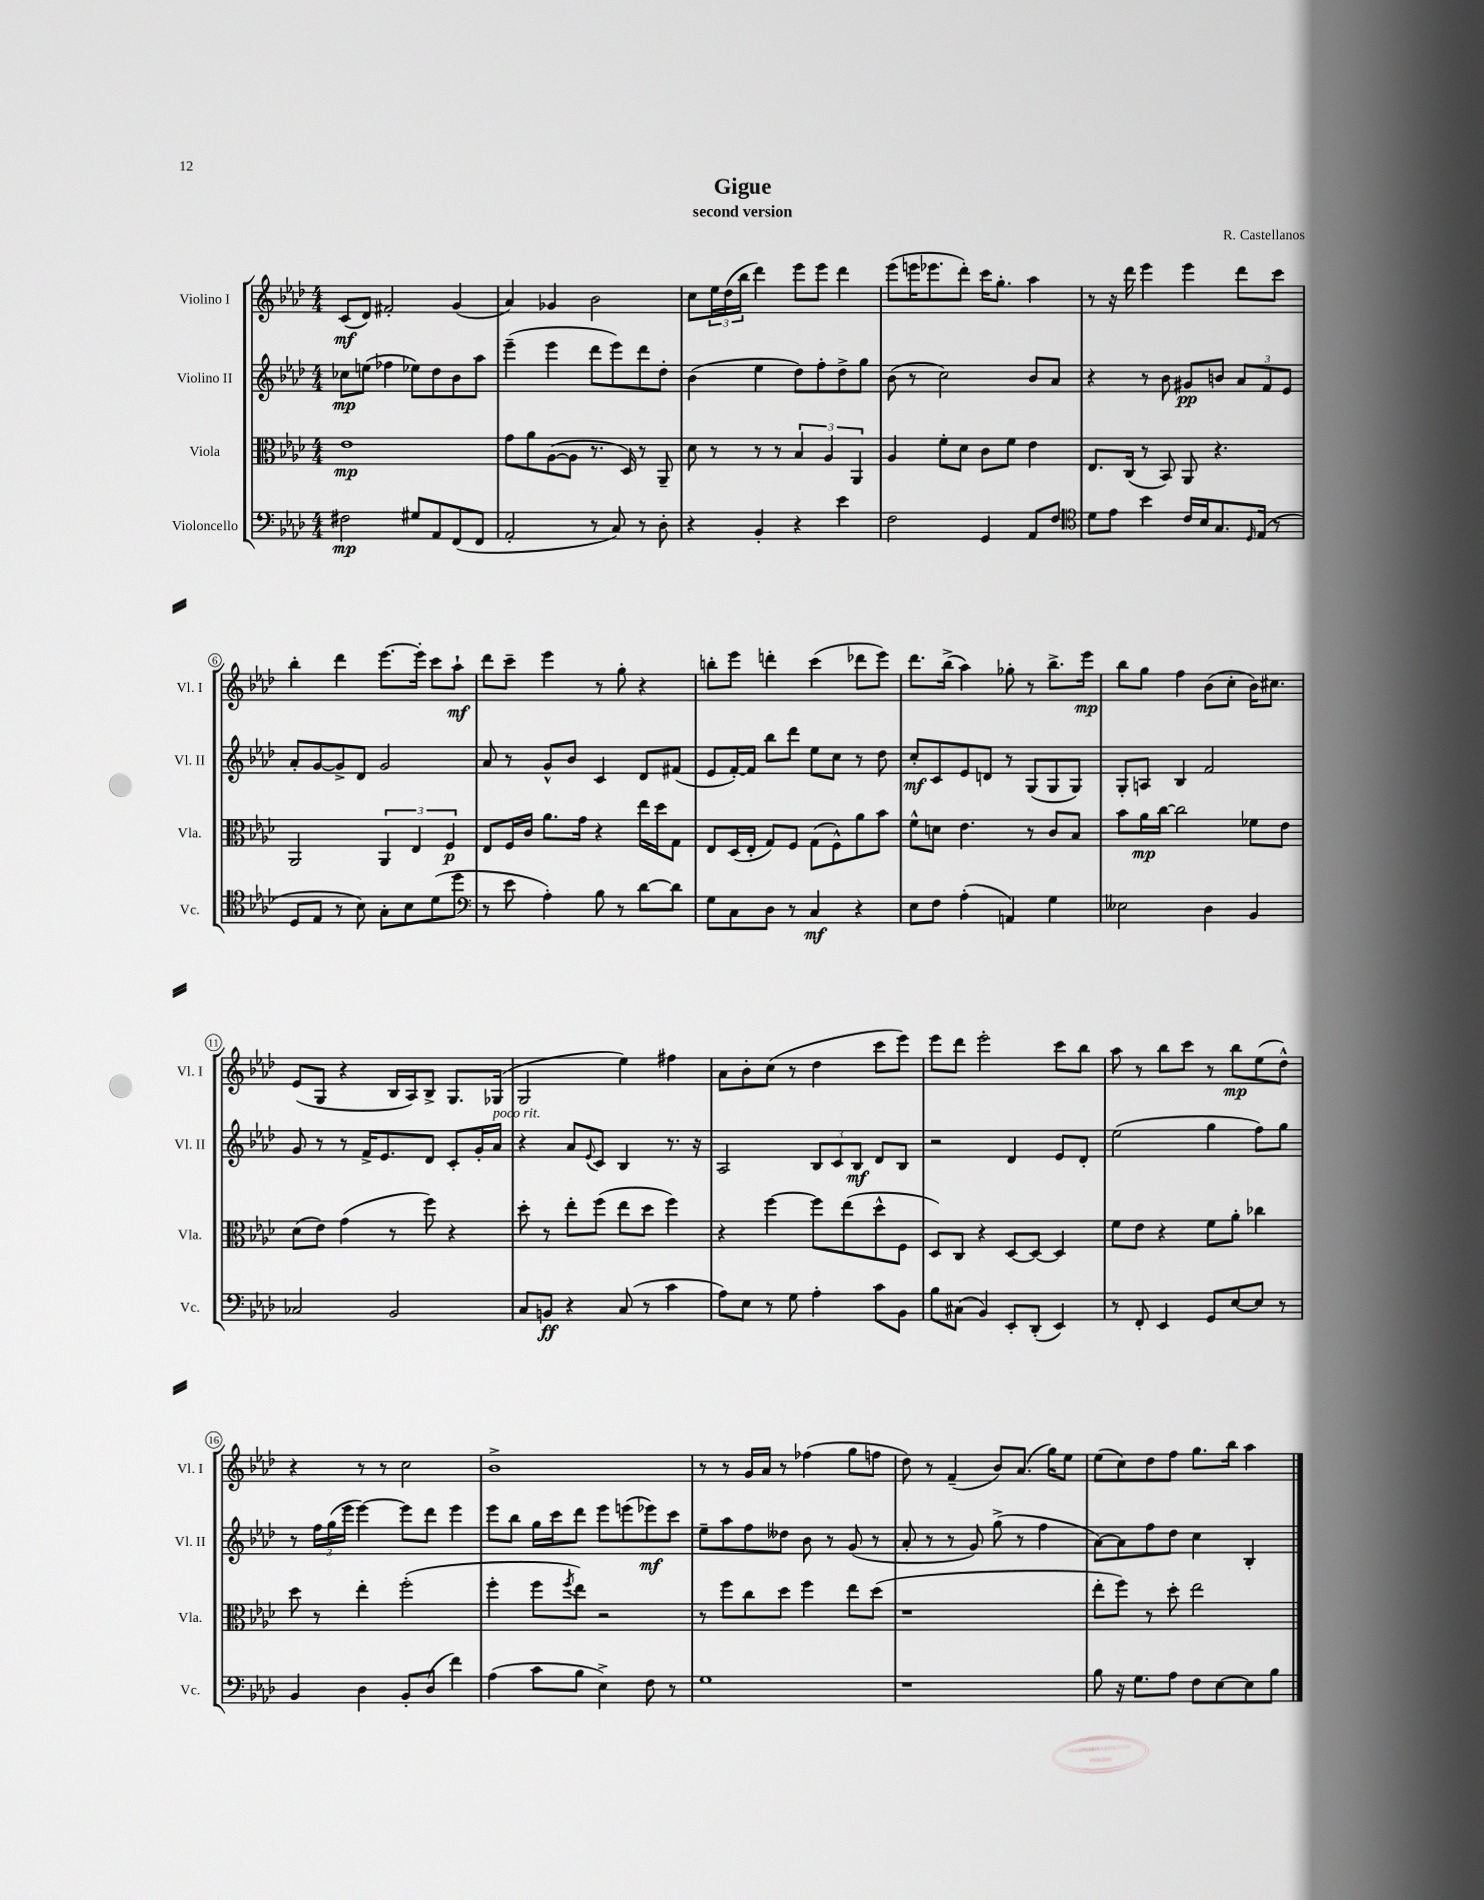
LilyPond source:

\header { title = "Gigue" composer = "R. Castellanos" subtitle = "second version" }
<<
\new StaffGroup <<
\new Staff = "s0" \with { instrumentName = "Violino I" shortInstrumentName = "Vl. I" } {
    \clef treble \key aes \major \numericTimeSignature \time 4/4
    c'8\mf( des'8) fis'2-. g'4( |
    aes'4) ges'4 bes'2 |
    c''8 \tuplet 3/2 { ees''16 des''16( bes''16 } des'''4) ees'''8 ees'''8 des'''4 |
    ees'''8( e'''16 ees'''8. des'''8-.) c'''16 g''8.-. aes''4 |
    r8 r16 des'''16 ees'''4 ees'''4 des'''8 c'''8 |
    bes''4-. des'''4 ees'''8.~ ees'''16-. c'''8 aes''8-!\mf |
    des'''8 c'''8-- ees'''4 r8 g''8-. r4 |
    b''8-. ees'''8 d'''4-. c'''4( des'''8 ees'''8) |
    des'''8. bes''16->( aes''4) ges''8-. r8 bes''8.-> ees'''16\mp |
    bes''8 g''8 f''4 bes'8( c''8-. bes'16) cis''8. |
    ees'8( g8 r4 bes16 aes16) bes8-> g8. ges16( |
    g2 ees''4) fis''4 |
    aes'8 bes'8-. c''8( r8 des''4 c'''8 ees'''8) |
    ees'''8 des'''8 ees'''2-. c'''8 bes''8 |
    aes''8 r8 bes''8 c'''8 r8 bes''8\mp ees''8( des''8-^) |
    r4 r8 r8 c''2 |
    bes'1-> |
    r8 r8 g'16 aes'16 r8 fes''4( g''8 f''8 |
    des''8) r8 f'4--( bes'8) aes'8.( g''16) ees''8 |
    ees''8( c''8) des''8 f''8 g''8. bes''16 aes''4 \bar "|." |
}
\new Staff = "s1" \with { instrumentName = "Violino II" shortInstrumentName = "Vl. II" } {
    \clef treble \key aes \major \numericTimeSignature \time 4/4
    ces''8\mp e''8( fes''4 ees''8) des''8 bes'8 aes''8 |
    ees'''4--( ees'''4 des'''8 ees'''8) des'''8 des''8-. |
    bes'4( ees''4 des''8) f''8-. des''8-> g''8 |
    bes'8( r8 c''2) bes'8 aes'8 |
    r4 r8 bes'8 gis'8\pp b'8 \tuplet 3/2 { aes'8 f'8 ees'8 } |
    aes'8-. g'8~ g'8-> des'8 g'2 |
    aes'8 r8 g'8-^ bes'8 c'4 des'8 fis'8( |
    ees'8 f'16~-.) f'16 bes''8 des'''8 ees''8 c''8 r8 des''8 |
    c''8-.\mf c'8 ees'8 d'8 r8 g8( g8 g8) |
    g8-. a8 bes4 f'2 |
    g'8 r8 r8 f'16-> ees'8. des'8 c'8-. g'16-. aes'16^\markup { \italic "poco rit." } |
    r4 aes'8 \appoggiatura { ees'8 } c'8 bes4 r8. r16 |
    aes2 \tuplet 3/2 { bes8 c'8 bes8\mf } des'8 bes8 |
    r2 des'4 ees'8 des'8-. |
    ees''2( g''4 f''8) g''8 |
    r8 \tuplet 3/2 { f''16 g''16( ees'''16 } ees'''4~) ees'''8 des'''8 ees'''4 |
    ees'''8 bes''8 g''16 c'''16 des'''8 ees'''8 e'''8( ees'''8\mf) c'''8 |
    ees''8-- aes''8 f''8 deses''8 bes'8 r8 g'8( r8 |
    aes'8-. r8 r8 g'8) g''8->( r8 f''4 |
    aes'8~) aes'8 f''8 des''8 c''4 bes4-. \bar "|." |
}
\new Staff = "s2" \with { instrumentName = "Viola" shortInstrumentName = "Vla." } {
    \clef alto \key aes \major \numericTimeSignature \time 4/4
    ees'1\mp |
    g'8 aes'8 aes8~( aes8 r8. des16) r8 aes,8-- |
    des'8 r8 r8 r8 \tuplet 3/2 { bes4 aes4 aes,4 } |
    aes4 f'8-. des'8 c'8 f'8 ees'4 |
    ees8. c16( r8 bes,8) aes,8 r4. |
    aes,2 \tuplet 3/2 { aes,4 ees4 f4\p } |
    ees8 f16 c'16 aes'8. g'16 r4 ees''16 des''16 g8 |
    ees8 des16( ees16-. g8) f8 g8( f8-^) aes'8 bes'8 |
    f'8-^ d'8 ees'4. r8 c'8 bes8 |
    bes'8 aes'16\mp c''16~ c''2 fes'8 ees'8 |
    des'8( ees'8) g'4( r8 f''8) r4 |
    des''8-. r8 ees''8-. f''8( ees''8 des''8 f''4) |
    r4 f''4~ f''8 ees''8( des''8-^ f8 |
    des8) c8 r4 des8~ des8~ des4 |
    f'8 ees'8 r4 f'8 aes'8-. ces''4 |
    des''8 r8 ees''4-. f''2-.( |
    f''4-. f''8 \acciaccatura { f''8 } ees''8) r2 |
    r8 f''8 c''8 des''8 f''4 ees''8 des''8( |
    r1 |
    ees''8-. f''8) r8 des''8-. ees''2 \bar "|." |
}
\new Staff = "s3" \with { instrumentName = "Violoncello" shortInstrumentName = "Vc." } {
    \clef bass \key aes \major \numericTimeSignature \time 4/4
    fis2\mp gis8 aes,8 f,8( f,8 |
    aes,2-. r8 c8) r8 des8-. |
    r4 bes,4-. r4 ees'4 |
    f2 g,4 aes,8 f8 |
    \clef tenor des'8 ees'8 bes'4 c'16 bes16 g8. \grace { des16 } ees16( r8 |
    des8 ees8 r8 bes8) g8-. bes8 des'8( des''8 |
    \clef bass r8 ees'8 aes4-.) bes8 r8 des'8~ des'8 |
    g8 c8 des8 r8 c4\mf r4 |
    ees8 f8 aes4-.( a,4) g4 |
    eeses2 des4 bes,4 |
    ces2 bes,2 |
    c8 b,8\ff r4 c8( r8 c'4 |
    aes8) ees8 r8 g8 aes4-. c'8 bes,8 |
    bes8 cis8( bes,4) ees,8-. des,8-.( ees,4) |
    r8 f,8-. ees,4 g,8 ees8~ ees8 r8 |
    bes,4 des4 bes,8-. des8( f'4) |
    aes4( c'8 bes8 ees4->) f8 r8 |
    g1 |
    r1 |
    bes8 r16 g8. aes8 f8 ees8~ ees8 bes8 \bar "|." |
}
>>
>>
\layout { \context { \Score \override BarNumber.stencil = #(make-stencil-circler 0.1 0.3 ly:text-interface::print) } }
